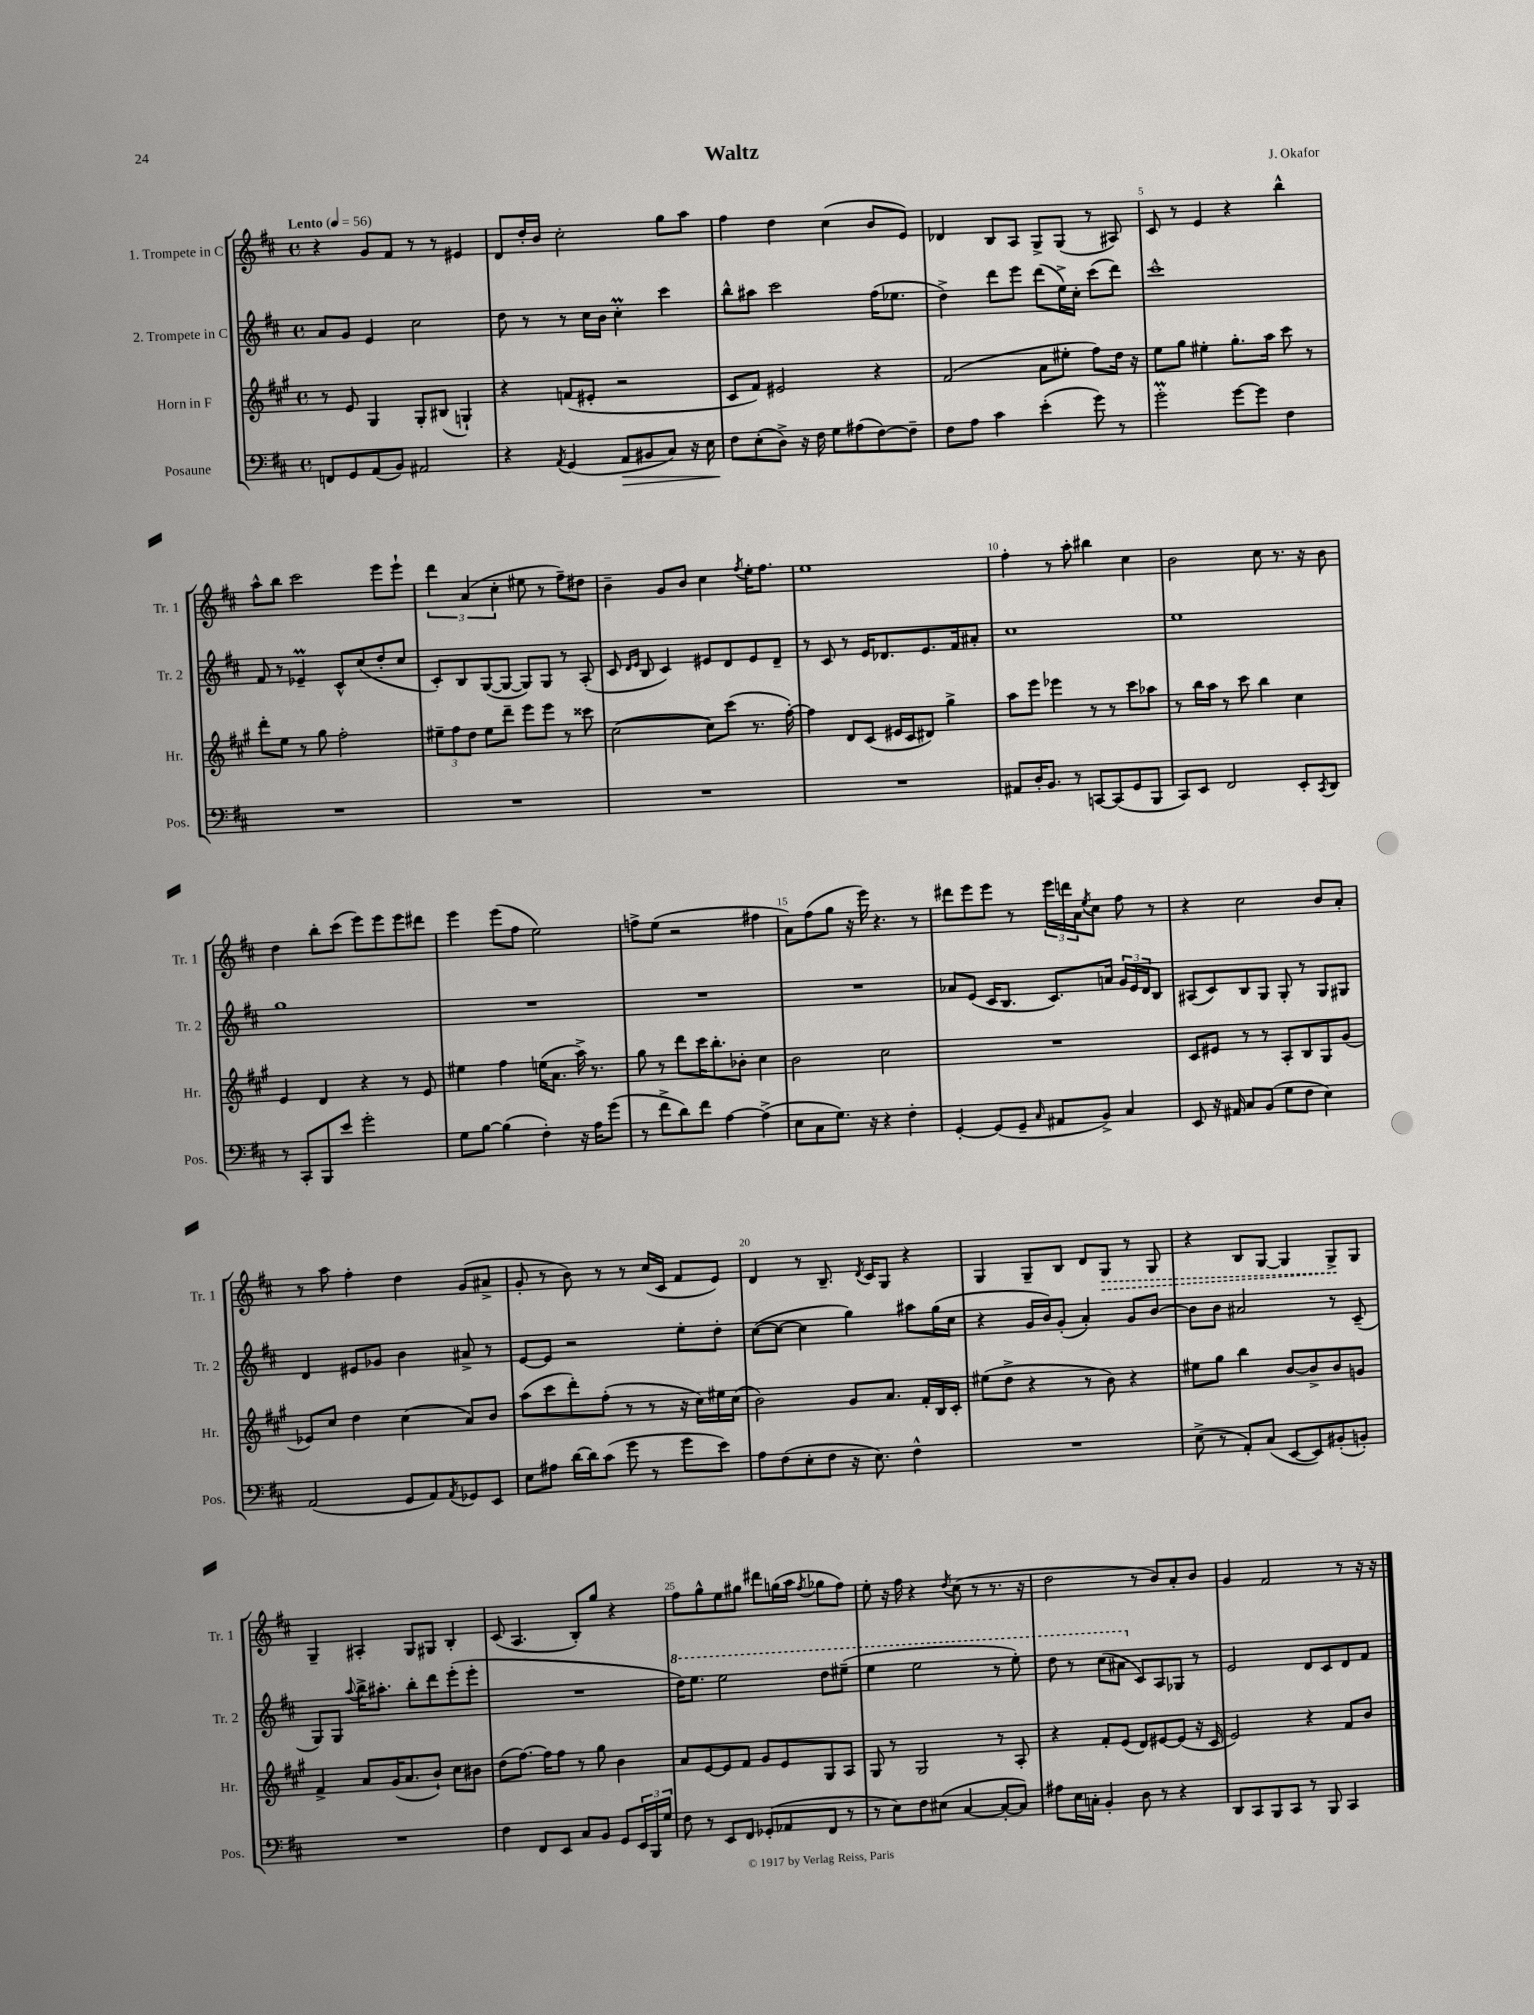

**kern	**kern	**kern	**kern
*staff4	*staff3	*staff2	*staff1
*clefF4	*clefG2	*clefG2	*clefG2
*k[f#c#]	*k[f#c#g#]	*k[f#c#]	*k[f#c#]
*M4/4	*M4/4	*M4/4	*M4/4
*met(c)	*met(c)	*met(c)	*met(c)
*MM56	*MM56	*MM56	*MM56
8FF	8r	8a	4r
8GG	8e	8g	.
(8AA	4G#	4e	8g
8BB)	.	.	8f#
2AA#	8G#'	2cc#	8r
.	(8B#	.	8r
.	4G`)	.	4e#
=	=	=	=
4r	4r	8dd	8d
.	.	8r	16dd'
.	.	.	16b
8qAA	.	.	.
(4GG	(8f	8r	2cc#'
.	8e#'	16cc#	.
.	.	16b	.
8AA	2r	4cc#'	.
8BB#	.	.	.
8C#)	.	4ccc#	8gg
16r	.	.	8aa
16E	.	.	.
=	=	=	=
8F#	8c#	8bb^^	4ff#
(8E'	8f#)	8aa#	.
8D^)	2e#	2ccc#	4dd
16r	.	.	.
16F#	.	.	.
8G	.	.	(4cc#
(8A#	.	.	.
[8F#)	4r	(16ff#	8b
.	.	8.ee-	.
8F#~]	.	.	8e)
=	=	=	=
8F#	(2f#	4dd^)	4d-
8A	.	.	.
4c#	.	8ddd	8B
.	.	8eee	8A
(4e'	8a	(8ddd	8G^
.	8ee#'	16ee^)	(8G
.	.	16cc#'	.
8g)	8ff#)	(8ccc#	8r
8r	16dd	8ddd)	8A#)
.	16r	.	.
=	=	=	=
2g'	8ee	1ccc#^^	8c#
.	8gg#	.	8r
.	4ee#'	.	4e
[8g	8.gg#'	.	4r
8g]	.	.	.
.	16aa	.	.
4F#	8ccc#	.	4bb^^
.	8r	.	.
=	=	=	=
1r	8ddd'	8f#	8aa^^
.	8ee	8r	8bb
.	8r	4e-~	2ccc#
.	8gg#	.	.
.	2ff#'	8c#^^	.
.	.	(8cc#	.
.	.	8dd'	8eee
.	.	8cc#	8eee`
=	=	=	=
1r	12ee#~	8c#')	6ddd
.	12ff#	.	.
.	.	8B	.
.	12dd	.	(6a
.	8ee#	([8G	.
.	.	.	6cc#'
.	8ddd~	8G_	.
.	8eee	8G])	8ee#
.	8eee	8G	8r
.	8r	8r	8ff#~)
.	8ccc##	(8A'	8dd#
=	=	=	=
1r	([2cc#	8c#	4b~
.	.	16qqd	.
.	.	16qqe	.
.	.	8B	.
.	.	4c#)	8g
.	.	.	8b
.	8cc#])	8e#	4cc#
.	(8ccc#	8d	.
.	.	.	8qff#
.	8.r	8e#	16ee'
.	.	.	8.ff#
.	.	8d~	.
.	[16ff#')	.	.
=	=	=	=
1r	4ff#]	8r	1ee
.	.	8c#	.
.	8d	8r	.
.	(8c#	16e	.
.	.	8.d-	.
.	16e#	.	.
.	16c#	.	.
.	8d#)	8.e	.
.	4gg#^	.	.
.	.	16f#	.
.	.	8a#'	.
=	=	=	=
8AA#	8aa	1cc#	4ff#'
16D'	8eee	.	.
8.BB	.	.	.
.	4eee-	.	8r
8r	.	.	8aa'
[8CC	8r	.	4bb#
(8CC]	8r	.	.
8GG	8ccc#	.	4cc#
8BBB	8aa-	.	.
=	=	=	=
8CC#)	8r	1ee	2b
8EE	16bb	.	.
.	16aa	.	.
2FF#	8r	.	.
.	8ccc#	.	.
.	4bb	.	8cc#
.	.	.	8.r
8EE'	4cc#	.	.
.	.	.	16r
8qCC#	.	.	.
8DD	.	.	8b
=	=	=	=
8r	4e	1gg	4dd
8CC#'	.	.	.
8BBB	4d	.	8bb'
8e	.	.	(8ccc#
2g'	4r	.	8eee)
.	.	.	8eee
.	8r	.	8eee
.	8e	.	8ddd#
=	=	=	=
8G	4ee#	1r	4eee
[8B	.	.	.
(4B]	4ff#	.	(8eee
.	.	.	8ff#
4F#')	(16ee	.	2ee)
.	8.a	.	.
16r	16aa^)	.	.
16A	8.r	.	.
(8g	.	.	.
=	=	=	=
8r	8gg#	1r	8ff^
8f#^	8r	.	(8ee
8d)	8ddd	.	2r
8f#	16ccc#	.	.
.	8.bb'	.	.
[4A	.	.	.
.	8b-'	.	.
(4A^]	4cc#	.	4ff#
=	=	=	=
8E	2b	1r	8a)
8C#	.	.	(8ff#
8.G)	.	.	8gg
.	.	.	16r
16r	.	.	16eee)
4r	2cc#	.	4.r
4F#'	.	.	.
.	.	.	8r
=	=	=	=
[4GG'	1r	8a-	8ddd#
.	.	(8e	8eee
(8GG]	.	16c#	8eee
.	.	8.B	.
8GG~	.	.	8r
16qqC#	.	.	.
8AA#	.	8.c#)	24eee
.	.	.	24ddd
.	.	.	24a
.	.	.	8qee
8BB^)	.	.	8cc#
.	.	16a	.
4C#	.	24g	8ff#
.	.	24e	.
.	.	24d	.
.	.	8B	8r
=	=	=	=
8EE	8c#	(8A#	4r
16r	8e#	8c#)	.
16AA#	.	.	.
8C#	8r	8B	2cc#
(8BB	8r	8G	.
8G	8A'	8G'	.
8F#	8B	8r	.
4E)	8G#	8G	8b
.	(8g#	8G#	8a'
=	=	=	=
(2AA	8e-)	4d	8r
.	8cc#	.	8aa
.	4dd	8e#	4ff#'
.	.	8g-	.
8GG	(4cc#	4b	4dd
8AA)	.	.	.
8qAA	.	.	.
8GG-	8a)	8a#^	(8g
8EE	8b	8r	8a#^
=	=	=	=
8E	(8aa	[8e	8g'
8A#	8ccc#	8e]	8r
[16d	8ddd')	2r	8b)
16d]	.	.	.
(8c#	(8ff#'	.	8r
8g	8r	.	8r
8r	8r	.	(16cc#
.	.	.	16c#
8g	16r	8ee'	8f#
.	16cc#)	.	.
8e)	16ee#	8dd'	8e)
.	(16cc#	.	.
=	=	=	=
8A	2b)	([8cc#	4d
(8F#	.	8cc#_	.
8E'	.	4cc#]	8r
8F#	.	.	8.B~
16r	8g#	4gg)	.
.	.	.	8qd
8.E)	.	.	16c#
.	8.a	.	8G
4F#^^	.	8aa#	4r
.	16f#'	.	.
.	16B	(16gg	.
.	16c#'	16cc#	.
=	=	=	=
1r	(8ee#	4r	4G
.	8dd^	.	.
.	4r	16g	8G~
.	.	16b)	.
.	.	(8g'	8B
.	8r	4a')	8d
.	8b)	.	8G
.	4r	8g	8r
.	.	[8b	8G
=	=	=	=
(8E^	8ee#	8b]	4r
8r	8gg#	8b	.
8AA')	4bb	2a#	8B
(8C#	.	.	[8G
[8EE	[8b	.	4G]
8EE])	8b^]	.	.
(8BB#'	8b	8r	8G^
8BB')	8g	(8c#~	8G
=	=	=	=
1r	4f#^	8G)	4G~
.	.	8G	.
.	.	8qqaa	.
.	8a	16bb^	4A#'
.	.	8.aa#'	.
.	(16g#	.	.
.	8.a	.	.
.	.	8bb'	8G
.	8b`)	8ddd	8G#
.	8cc#	(8eee'	4B'
.	8b#	8eee'	.
=	=	=	=
4F#	(8dd	1r	(8c#
.	[8.ff#)	.	4.A
8FF#	.	.	.
.	16ff#]	.	.
8EE	8ff#	.	.
8C#	8r	.	8B')
8BB	8gg#	.	8gg
8GG	4b	.	4r
24EE	.	.	.
24BBB	.	.	.
24G	.	.	.
=	=	=	=
8F#	8a	16ddd)	8ff#
.	.	8.eee	.
8r	[8e	.	8gg^^
8EE	8e]	2eee	8ee
8FF#	8f#	.	8gg#
(8GG-'	8g#	.	8ddd#
8AA-	8e	.	(16gg
.	.	.	16aa
.	.	.	8qff#
8FF#	8G#	8ddd	8gg-
8r	8A	(8eee#~	8ff#)
=	=	=	=
8r	8G#	4eee	8ee'
8E)	8r	.	16r
.	.	.	16ff#
8F#	2G#	2eee	4r
(8E#	.	.	.
.	.	.	8qdd
[4C#	.	.	(8cc#
.	.	.	8r
8C#'_	8r	8r	8.r
8C#])	8A'	8eee')	.
.	.	.	16r
=	=	=	=
8A#	4r	8ddd	2dd
16E	.	8r	.
16C'	.	.	.
4BB'	8f#'	(8ccc#	.
.	(8e	8aa#	.
8D	8d)	8c#)	8r
8r	[8e#	8A	8b)
4r	(8e#]	8G-	8a'
.	16r	8r	8b
.	16c#	.	.
=	=	=	=
8DD	2e)	2e	4g
8CC#	.	.	.
8BBB	.	.	2f#
8CC#	.	.	.
8r	4r	8d	.
8BBB	.	8c#	.
4CC#	8f#	8d	8r
.	8b	8f#	16r
.	.	.	16r
==	==	==	==
*-	*-	*-	*-
